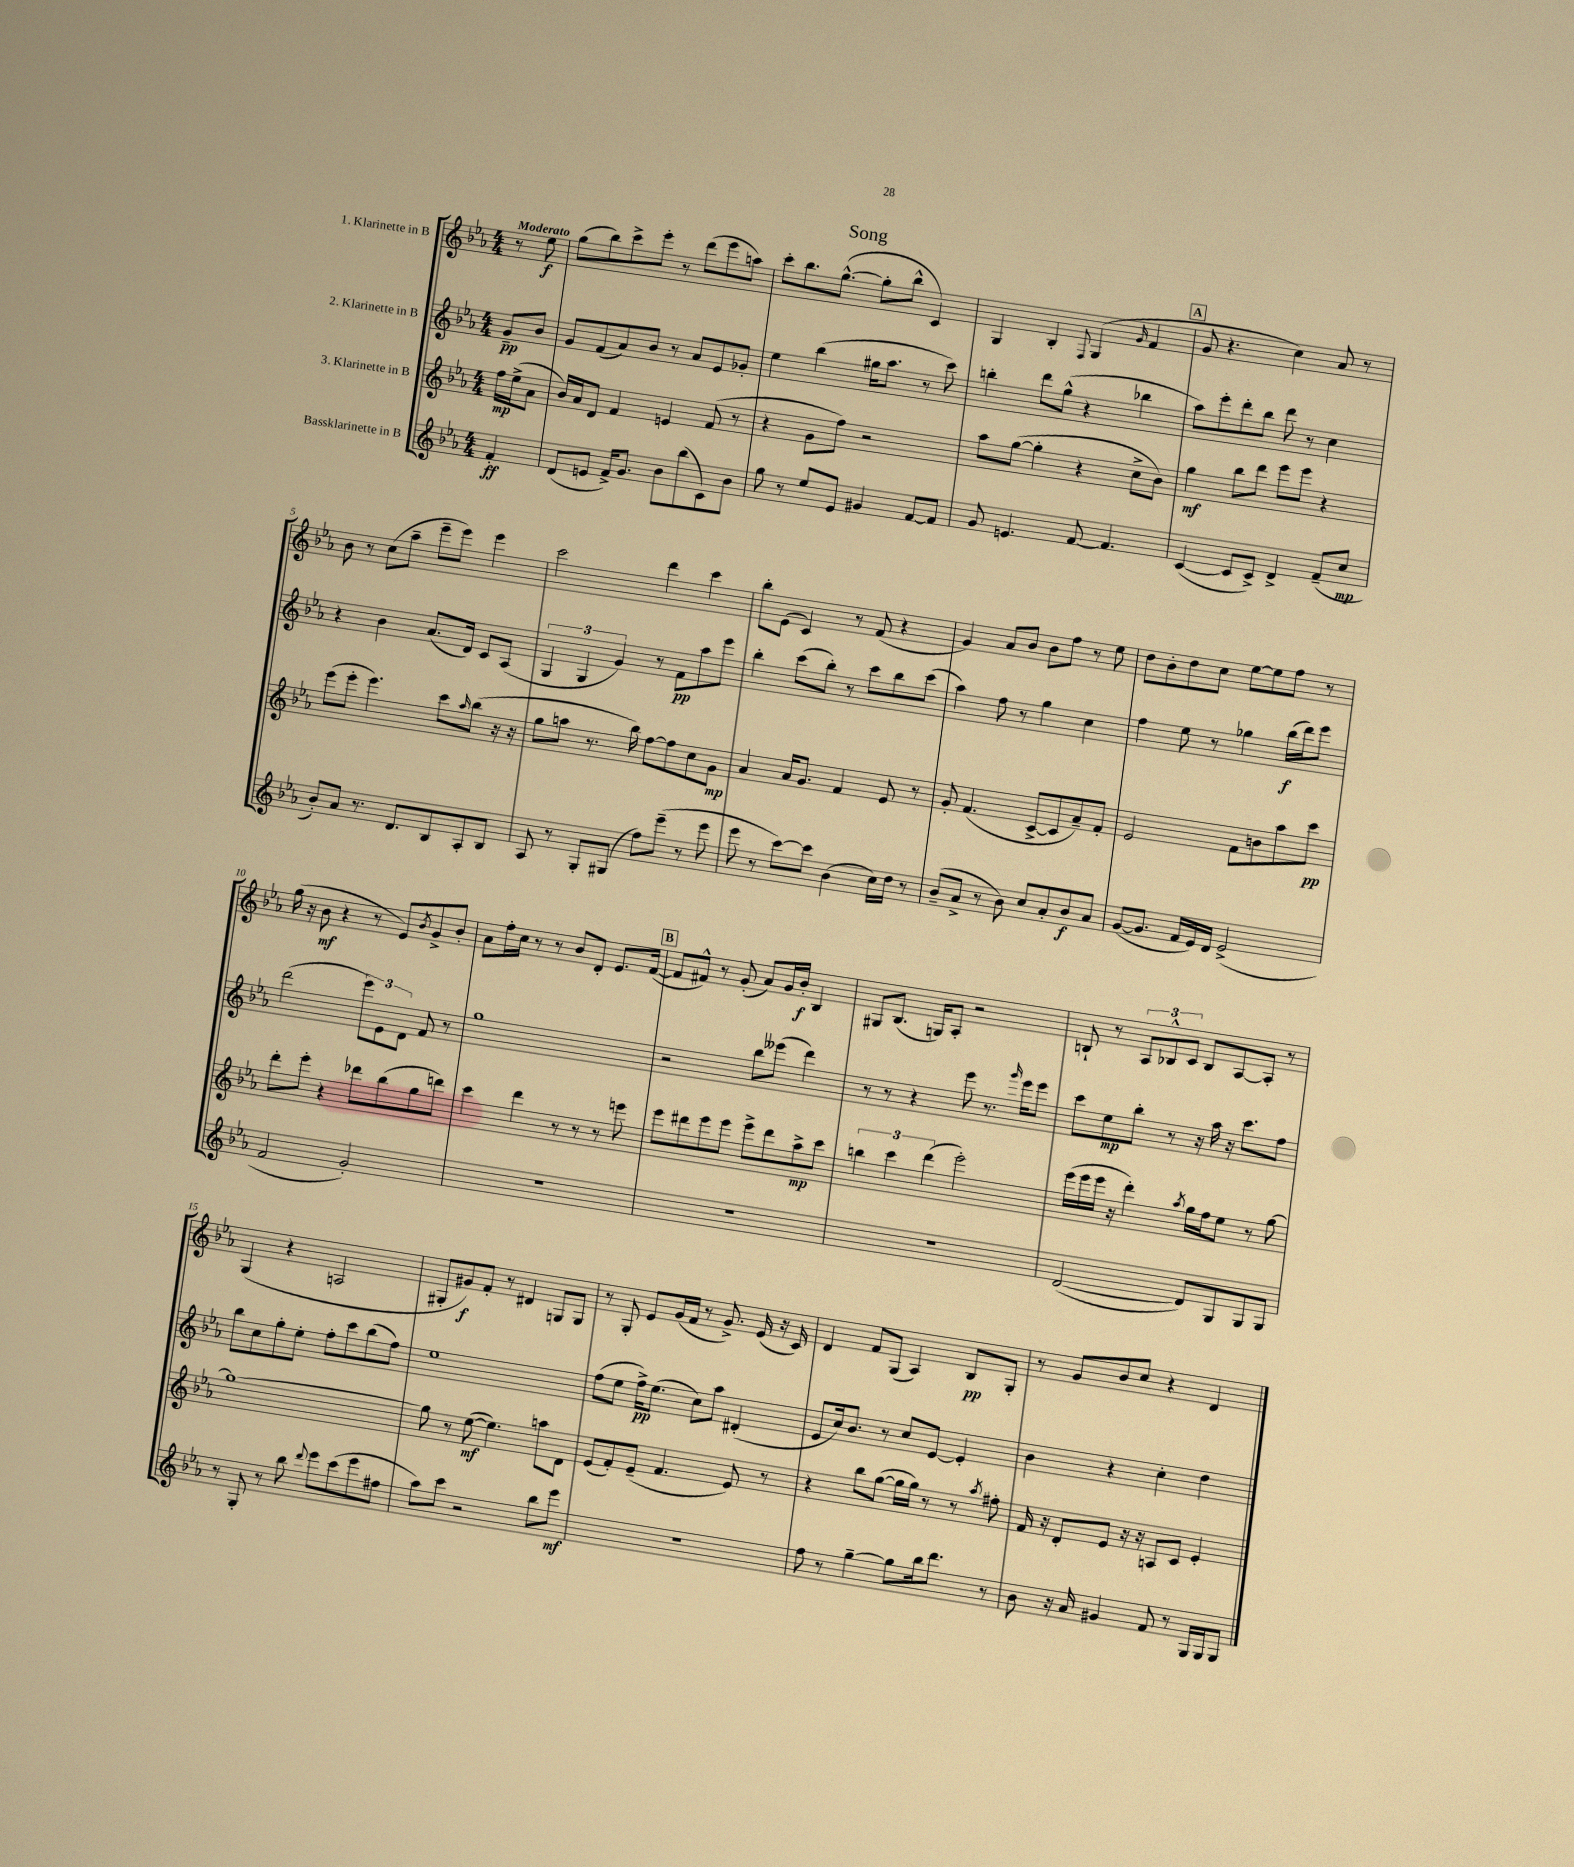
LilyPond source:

\header { title = "Song" }
<<
\new StaffGroup <<
\new Staff = "s0" \with { instrumentName = "1. Klarinette in B" } {
    \clef treble \key ees \major \numericTimeSignature \time 4/4 \partial 4 \tempo "Moderato"
    r8 ees''8\f |
    g''8( bes''8) c'''8-> ees'''8-. r8 d'''8( ees'''8 a''8) |
    c'''8-. bes''8. g''8.~-^( g''8-. bes''8-^ c'4) |
    g4 bes4-. \appoggiatura { f8 } g4( \grace { g'16 } f'4 |
    \mark \markup { \box "A" } g'8 r4. c''4) aes'8 r8 |
    bes'8 r8 c''8( aes''8-- ees'''8-- ees'''8) ees'''4 |
    c'''2 d'''4 c'''4 |
    bes''8-. ees'8( c'4) r8 f'8( r4 |
    g'4) aes'8 bes'8 bes'8 f''8 r8 ees''8 |
    d''8 bes'8-. d''8 c''8 ees''8~ ees''8 f''8 r8 |
    g''16( r16 bes'8\mf r4 r8 ees'8) \acciaccatura { bes'8 } g'8-> bes'8-. |
    aes'8 f''16-. c''16 r8 r8 bes'8 d'8-. ees'8. f'16~( |
    \mark \markup { \box "B" } f'8 fis'8-^) r8 g'8-.( aes'8) g'16 bes'16-.\f bes4 |
    gis8 bes8.( g16) aes8-. r2 |
    b8-! r8 \tuplet 3/2 { aes8 bes8-^ c'8 } bes8 aes8~ aes8-. r8 |
    g4( r4 a2 |
    gis8-. gis'8\f) f'8-. r8 dis'4 g8 g8 |
    r8 g8-. ees'8 g'16( f'16 r8 g'8.->) ees'16( r16 c'16) |
    d'4 f'8 g8( aes4) bes8\pp g8-. |
    r8 g'8 bes'8 c''8 r4 d'4 \bar "|." |
}
\new Staff = "s1" \with { instrumentName = "2. Klarinette in B" } {
    \clef treble \key ees \major \numericTimeSignature \time 4/4 \partial 4
    g'8--\pp bes'8 |
    g'8 f'8( aes'8) bes'8 r8 aes'8 ees'8 ges'8-. |
    ees''4 bes''4( gis''16 aes''8. r8 c'''8) |
    b''4-. d'''8 g''8-^( r4 bes''4 |
    \mark \markup { \box "A" } aes''8) ees'''8-. d'''8-. bes''8 d'''8 r8 c''4 |
    r4 bes'4 aes'8.( d'16) c'8 aes8( |
    \tuplet 3/2 { g4 g4 g'4) } r8 f'8\pp aes''8 ees'''8 |
    bes''4-. c'''8( bes''8-.) r8 c'''8 bes''8 c'''8( |
    aes''4) f''8 r8 g''4 c''4 |
    f''4 ees''8 r8 ges''4 bes''16\f( d'''16) ees'''8 |
    d'''2( \tuplet 3/2 { ees'''8) ees'8 d'8 } f'8 r8 |
    g''1 |
    \mark \markup { \box "B" } r2 bes''8 eeses'''8( d'''4) |
    r8 r8 r4 ees'''8 r8. \grace { g'''16 } ees'''16 ees'''8 |
    c'''8 ees''8\mp bes''8-. r8 r16 aes''16 r16 c'''8. f''8 |
    bes''8 c''8 g''8-. ees''8-. f''8-. c'''8 bes''8( f''8) |
    ees''1 |
    f''8( ees''8 f''16->\pp) ees''8.( c''8) aes''8 dis'4-.( |
    ees'8 c''16) bes'8. r8 c''8 ees'8~ ees'4-. |
    bes'4 r4 c''4-. d''4 \bar "|." |
}
\new Staff = "s2" \with { instrumentName = "3. Klarinette in B" } {
    \clef treble \key ees \major \numericTimeSignature \time 4/4 \partial 4
    f''16\mp ees''16->( aes'8 |
    bes'16) aes'16 d'8 f'4 e'4 f'8( r8 |
    r4 g'8 f''8) r2 |
    aes''8 g''8~( g''4-. r4 c''8-> bes'8) |
    \mark \markup { \box "A" } g''4\mf bes''8 d'''8 ees'''8 ees'''8 r4 |
    ees'''8( ees'''8-. ees'''4.) c'''8 \grace { aes''16 } bes''8( r16 r16 |
    g''8 a''8 r8. bes''16) f''8~ f''8 c''8 g'8\mp |
    aes'4 aes'16 g'8. f'4 ees'8 r8 |
    g'8-. f'4.( c'8~-> c'8 aes'8--) f'8-. |
    ees'2 f'8 b'8 aes''8 c'''8\pp |
    d'''8-. ees'''8-. r4 des'''8 bes''8( g''8 d'''8) |
    c'''4 d'''4 r8 r8 r8 e'''8 |
    \mark \markup { \box "B" } ees'''8 dis'''8 ees'''8 ees'''8 ees'''8-> dis'''8 aes''8->\mp c'''8 |
    \tuplet 3/2 { b''4 c'''4 d'''4( } ees'''2-.) |
    ees'''16( ees'''16 ees'''16 r16 d'''4-.) \acciaccatura { aes''8 } g''16 f''16 ees''8 r8 g''8~ |
    g''1~ |
    g''8 r8 ees''8~\mf( ees''4.) a''8 d'8 |
    ees'8( f'8-.) ees'8--( f'4. ees'8) r8 |
    r4 bes''8 g''8~( g''16 g''16) r8 r8 \acciaccatura { aes''8 } fis''8-. |
    f'16 r16 d'8-. ees'8 r16 r16 a8 c'8 ees'4-. \bar "|." |
}
\new Staff = "s3" \with { instrumentName = "Bassklarinette in B" } {
    \clef treble \key ees \major \numericTimeSignature \time 4/4 \partial 4
    f'4-.\ff |
    d'8( e'8 f'16->) g'8. bes'8 bes''8( c'8) bes'8 |
    g''8 r8 ees''8 ees'8 gis'4 f'8~ f'8 |
    g'8 e'4. f'8~ f'4. |
    \mark \markup { \box "A" } c'4~( c'8 c'8->) d'4-> f'8--( c''8\mp |
    bes'8-.) aes'8 r8. d'8. bes8 aes8-. bes8 |
    aes8 r8 g8-. gis8( f''8) ees'''8--( r8 ees'''8 |
    ees'''8 r8 c'''8~) c'''8 bes'4( c''16) d''16 r8 |
    bes'8--( aes'8-> r8 bes'8) c''8 aes'8-. bes'8\f aes'8 |
    g'8~( g'8. f'16 ees'16) d'16 ees'2->( |
    f'2 g'2-.) |
    R1 |
    \mark \markup { \box "B" } R1 |
    R1 |
    d'2~( d'8) g8 g8 g8 |
    r8 g8-. r8 bes''8 \appoggiatura { d'''8 } ees'''8 c'''8( ees'''8 fis''8 |
    aes''8) c'''8 r2 bes''8 ees'''8\mf |
    R1 |
    f''8 r8 g''4~-- g''8 bes''16 d'''8. r8 |
    bes'8 r16 aes'16 gis'4 f'8 r8 g16 g16 g8 \bar "|." |
}
>>
>>
